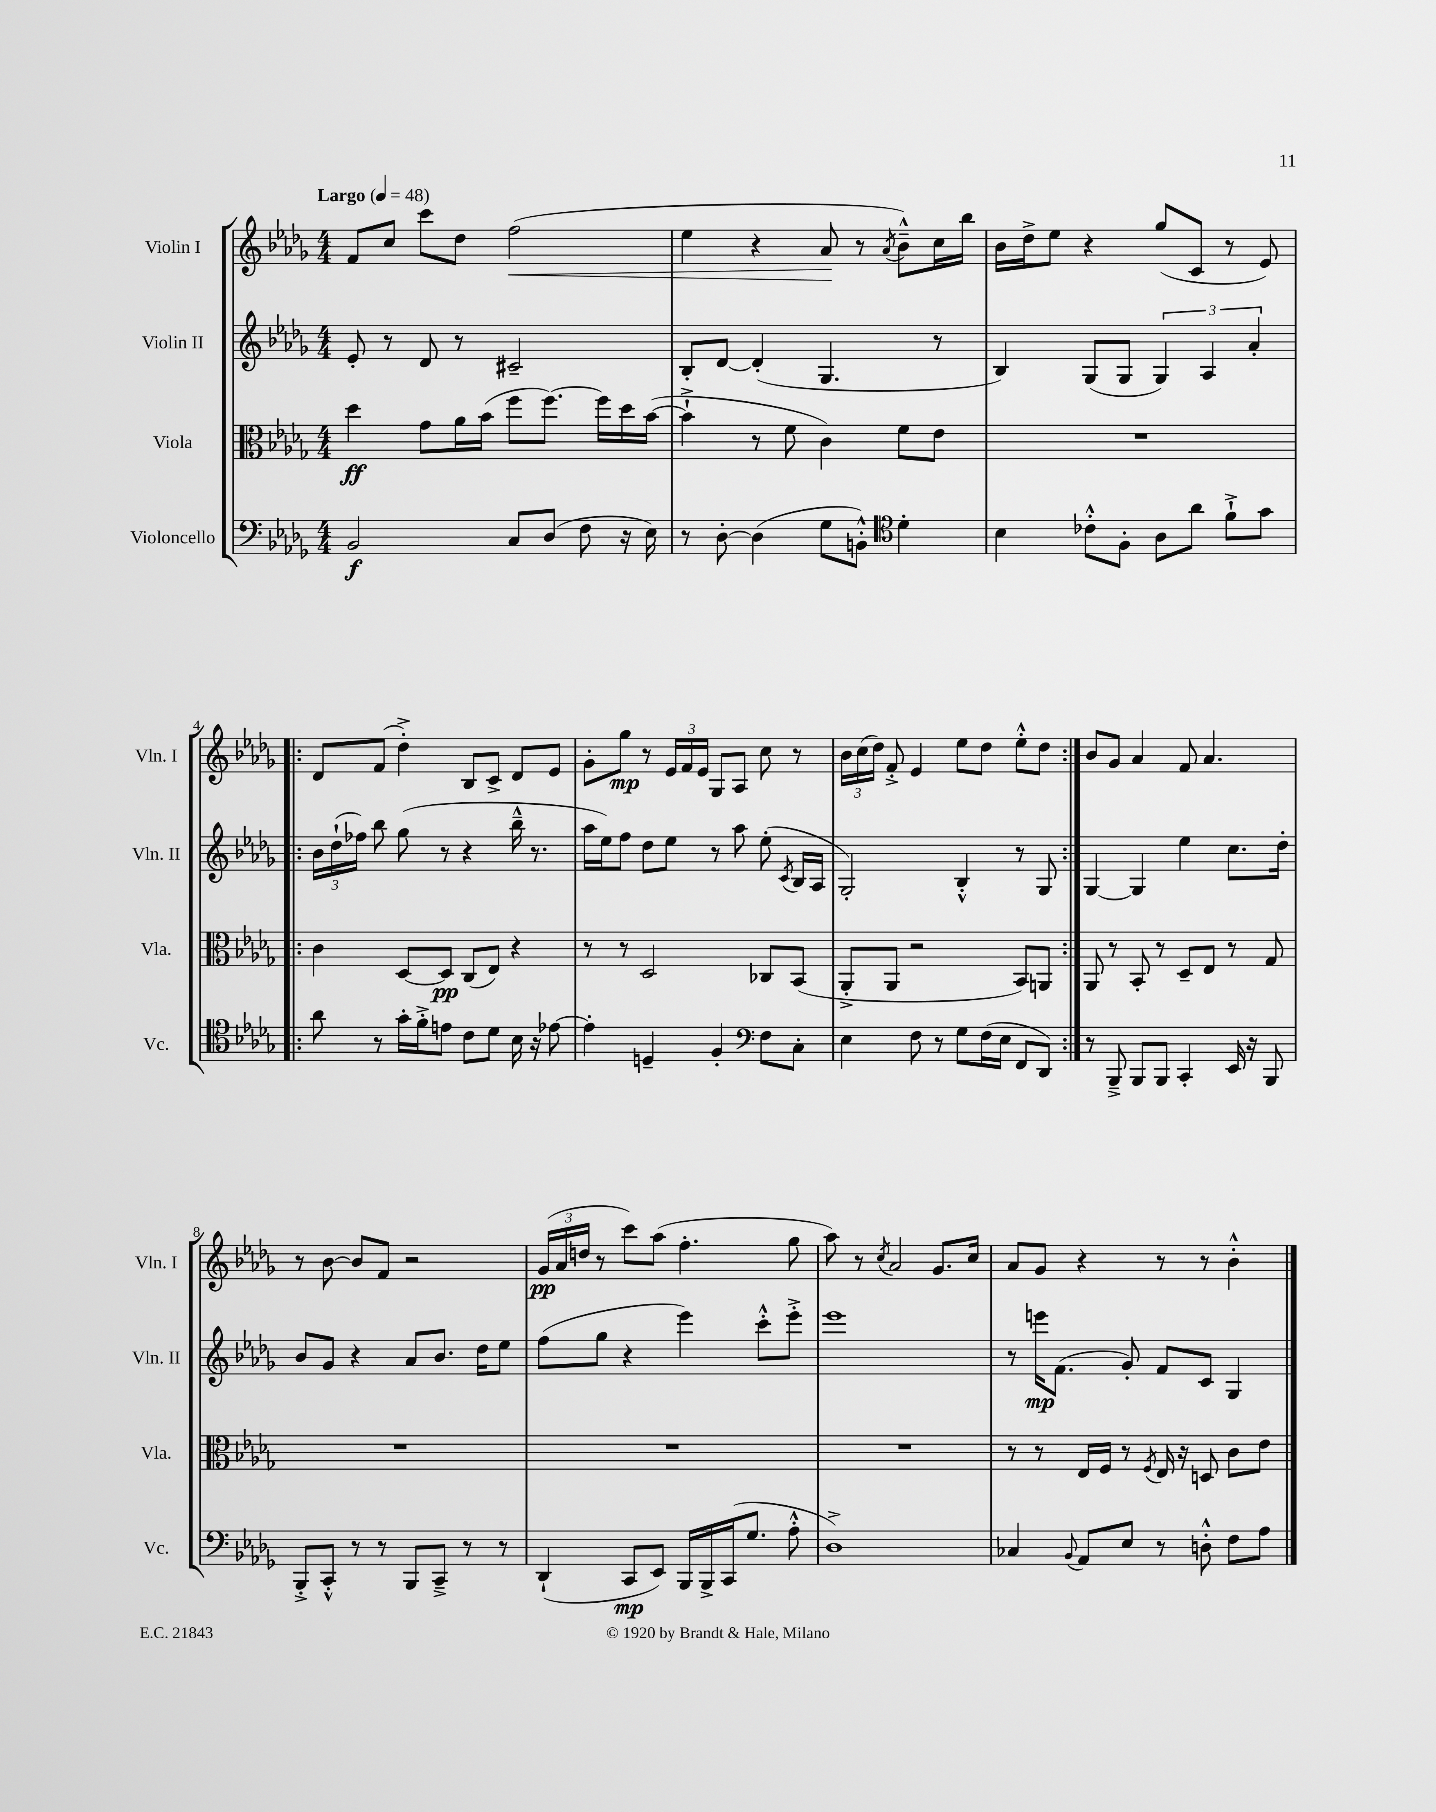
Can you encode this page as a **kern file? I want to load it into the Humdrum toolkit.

**kern	**dynam	**kern	**dynam	**kern	**dynam	**kern	**dynam
*part4	*part4	*part3	*part3	*part2	*part2	*part1	*part1
*staff4	*staff4	*staff3	*staff3	*staff2	*staff2	*staff1	*staff1
*I"Violoncello	*	*I"Viola	*	*I"Violin II	*	*I"Violin I	*
*I'Vc.	*	*I'Vla.	*	*I'Vln. II	*	*I'Vln. I	*
*clefF4	*	*clefC3	*	*clefG2	*	*clefG2	*
*k[b-e-a-d-g-]	*	*k[b-e-a-d-g-]	*	*k[b-e-a-d-g-]	*	*k[b-e-a-d-g-]	*
*M4/4	*	*M4/4	*	*M4/4	*	*M4/4	*
*MM48	*	*MM48	*	*MM48	*	*MM48	*
=1	=1	=1	=1	=1	=1	=1	=1
!	!	!	!	!	!	!LO:TX:a:B:t=Largo	!
2BB-/	f	4dd-\	ff	8e-'/	.	8f/L	.
.	.	.	.	8r	.	8cc/J	.
.	.	8g-\L	.	8d-/	.	8ccc\L	.
.	.	16a-\L	.	8r	.	8dd-\J	.
.	.	(16b-\JJ	.	.	.	.	.
!	!	!	!	!	!	!	!LO:HP:b
8C/L	.	8ff\L	.	2c#X~/	.	(2ff\	<
(8D-/J	.	[8.ff\J)	.	.	.	.	.
8F\	.	.	.	.	.	.	.
.	.	16ff\LL]	.	.	.	.	.
16r	.	16dd-\	.	.	.	.	.
16E-\)	.	([16b-\JJ	.	.	.	.	.
=2	=2	=2	=2	=2	=2	=2	=2
8r	.	4b-`^\]	.	8B-'/L	.	4ee-\	.
[8D-'\	.	.	.	[8d-/J	.	.	.
(4D-\]	.	8r	.	(4d-'/]	.	4r	.
.	.	8f\	.	.	.	.	.
8G-\L	.	4c\)	.	4.G-/	.	8a-/	.
8BBn'^^\J)	.	.	.	.	.	8r	[
*clefC4	*	*	*	*	*	*	*
.	.	.	.	.	.	8qa-/	.
4d-'\	.	8f\L	.	.	.	8b-~^^\L)	.
.	.	8e-\J	.	8r	.	16cc\L	.
.	.	.	.	.	.	16bb-\JJ	.
=3	=3	=3	=3	=3	=3	=3	=3
4B-\	.	1r	.	4B-/)	.	16b-\LL	.
.	.	.	.	.	.	16dd-^\J	.
.	.	.	.	.	.	8ee-\J	.
8c-X'^^\L	.	.	.	(8G-/L	.	4r	.
8F'\J	.	.	.	8G-/J	.	.	.
8A-\L	.	.	.	6G-/)	.	(8gg-/L	.
8a-\J	.	.	.	.	.	8c/J	.
.	.	.	.	6A-/	.	.	.
8f`^\L	.	.	.	.	.	8r	.
.	.	.	.	6a-'/	.	.	.
8g-\J	.	.	.	.	.	8e-/)	.
!!LO:LB:g=z
=4!|:	=4!|:	=4!|:	=4!|:	=4!|:	=4!|:	=4!|:	=4!|:
8a-\	.	4c\	.	24b-\LL	.	8d-/L	.
.	.	.	.	(24dd-`\	.	.	.
.	.	.	.	24ff-X\JJ)	.	.	.
8r	.	.	.	8bb-\	.	(8f/J	.
16g-'\LL	.	[8D-/L	.	(8gg-\	.	4dd-'^\)	.
16f'^\J	.	.	.	.	.	.	.
8en\J	.	8D-/J]	pp	8r	.	.	.
8c\L	.	(8C/L	.	4r	.	8B-/L	.
8d-\J	.	8E-/J)	.	.	.	8c^/J	.
16B-\	.	4r	.	16bb-~^^\	.	8d-/L	.
16r	.	.	.	8.r	.	.	.
[8e-X\	.	.	.	.	.	8e-/J	.
=5	=5	=5	=5	=5	=5	=5	=5
4e-'\]	.	8r	.	16aa-\LL	.	8g-'\L	.
.	.	.	.	16ee-\J)	.	.	.
.	.	8r	.	8ff\J	.	8gg-\J	mp
4Dn~/	.	2D-/	.	8dd-\L	.	8r	.
.	.	.	.	8ee-\J	.	24e-/LL	.
.	.	.	.	.	.	24f/	.
.	.	.	.	.	.	24e-/JJ	.
4F'/	.	.	.	8r	.	8G-/L	.
.	.	.	.	8aa-\	.	8A-/J	.
*clefF4	*	*	*	*	*	*	*
8F\L	.	8C-X/L	.	(8ee-'\	.	8cc\	.
.	.	.	.	8qc/	.	.	.
8C'\J	.	(8BB-/J	.	16B-/LL	.	8r	.
.	.	.	.	16A-/JJ	.	.	.
=6	=6	=6	=6	=6	=6	=6	=6
4E-\	.	8AA-'^/L	.	2G-'/)	.	24b-\LL	.
.	.	.	.	.	.	(24cc\	.
.	.	.	.	.	.	24dd-\JJ)	.
.	.	8AA-/J	.	.	.	8f'^/	.
8F\	.	2r	.	.	.	4e-/	.
8r	.	.	.	.	.	.	.
8G-\L	.	.	.	4B-'^^/	.	8ee-\L	.
(16F\L	.	.	.	.	.	8dd-\J	.
16E-\JJ	.	.	.	.	.	.	.
8FF/L	.	8BB-/L)	.	8r	.	8ee-'^^\L	.
8DD-/J)	.	8AAn/J	.	8G-/	.	8dd-\J	.
=7:|!	=7:|!	=7:|!	=7:|!	=7:|!	=7:|!	=7:|!	=7:|!
8r	.	8AA-/	.	[4G-/	.	8b-/L	.
8BBB-~^/	.	8r	.	.	.	8g-/J	.
8BBB-/L	.	8BB-'/	.	4G-/]	.	4a-/	.
8BBB-/J	.	8r	.	.	.	.	.
4CC'/	.	8D-~/L	.	4ee-\	.	8f/	.
.	.	8E-/J	.	.	.	4.a-/	.
16EE-/	.	8r	.	8.cc\L	.	.	.
16r	.	.	.	.	.	.	.
8BBB-/	.	8G-/	.	.	.	.	.
.	.	.	.	16dd-'\Jk	.	.	.
!!LO:LB:g=z
=8	=8	=8	=8	=8	=8	=8	=8
8BBB-'^/L	.	1r	.	8b-/L	.	8r	.
8CC'^^/J	.	.	.	8g-/J	.	[8b-\	.
8r	.	.	.	4r	.	8b-/L]	.
8r	.	.	.	.	.	8f/J	.
8BBB-/L	.	.	.	8a-/L	.	2r	.
8CC~^/J	.	.	.	8.b-/J	.	.	.
8r	.	.	.	.	.	.	.
.	.	.	.	16dd-\KL	.	.	.
8r	.	.	.	8ee-\J	.	.	.
=9	=9	=9	=9	=9	=9	=9	=9
(4DD-`/	.	1r	.	(8ff\L	.	(24g-/LL	pp
.	.	.	.	.	.	24a-/	.
.	.	.	.	.	.	24ddn/JJ	.
.	.	.	.	8gg-\J	.	8r	.
8CC/L	mp	.	.	4r	.	8ccc\L)	.
8EE-/J)	.	.	.	.	.	(8aa-\J	.
16BBB-/LL	.	.	.	4eee-\)	.	4.ff'\	.
16BBB-^/	.	.	.	.	.	.	.
(16CC/J	.	.	.	.	.	.	.
8.G-/J	.	.	.	.	.	.	.
.	.	.	.	8ccc'^^\L	.	.	.
8A-'^^\	.	.	.	8eee-'^\J	.	8gg-\	.
=10	=10	=10	=10	=10	=10	=10	=10
1D-^)	.	1r	.	1eee-	.	8aa-\)	.
.	.	.	.	.	.	8r	.
.	.	.	.	.	.	8qcc/	.
.	.	.	.	.	.	2a-/	.
.	.	.	.	.	.	8.g-/L	.
.	.	.	.	.	.	16cc/Jk	.
=11	=11	=11	=11	=11	=11	=11	=11
4C-X/	.	8r	.	8r	.	8a-/L	.
.	.	8r	.	16eeen\KL	mp	8g-/J	.
.	.	.	.	(8.f\J	.	.	.
8qqBB-/	.	.	.	.	.	.	.
8AA-/L	.	16E-/LL	.	.	.	4r	.
.	.	16F/JJ	.	.	.	.	.
8E-/J	.	8r	.	8g-'/)	.	.	.
.	.	8qF/	.	.	.	.	.
8r	.	16E-/	.	8f/L	.	8r	.
.	.	16r	.	.	.	.	.
8Dn'^^\	.	8Dn/	.	8c/J	.	8r	.
8F\L	.	8c\L	.	4G-/	.	4b-'^^\	.
8A-\J	.	8e-\J	.	.	.	.	.
==	==	==	==	==	==	==	==
*-	*-	*-	*-	*-	*-	*-	*-
